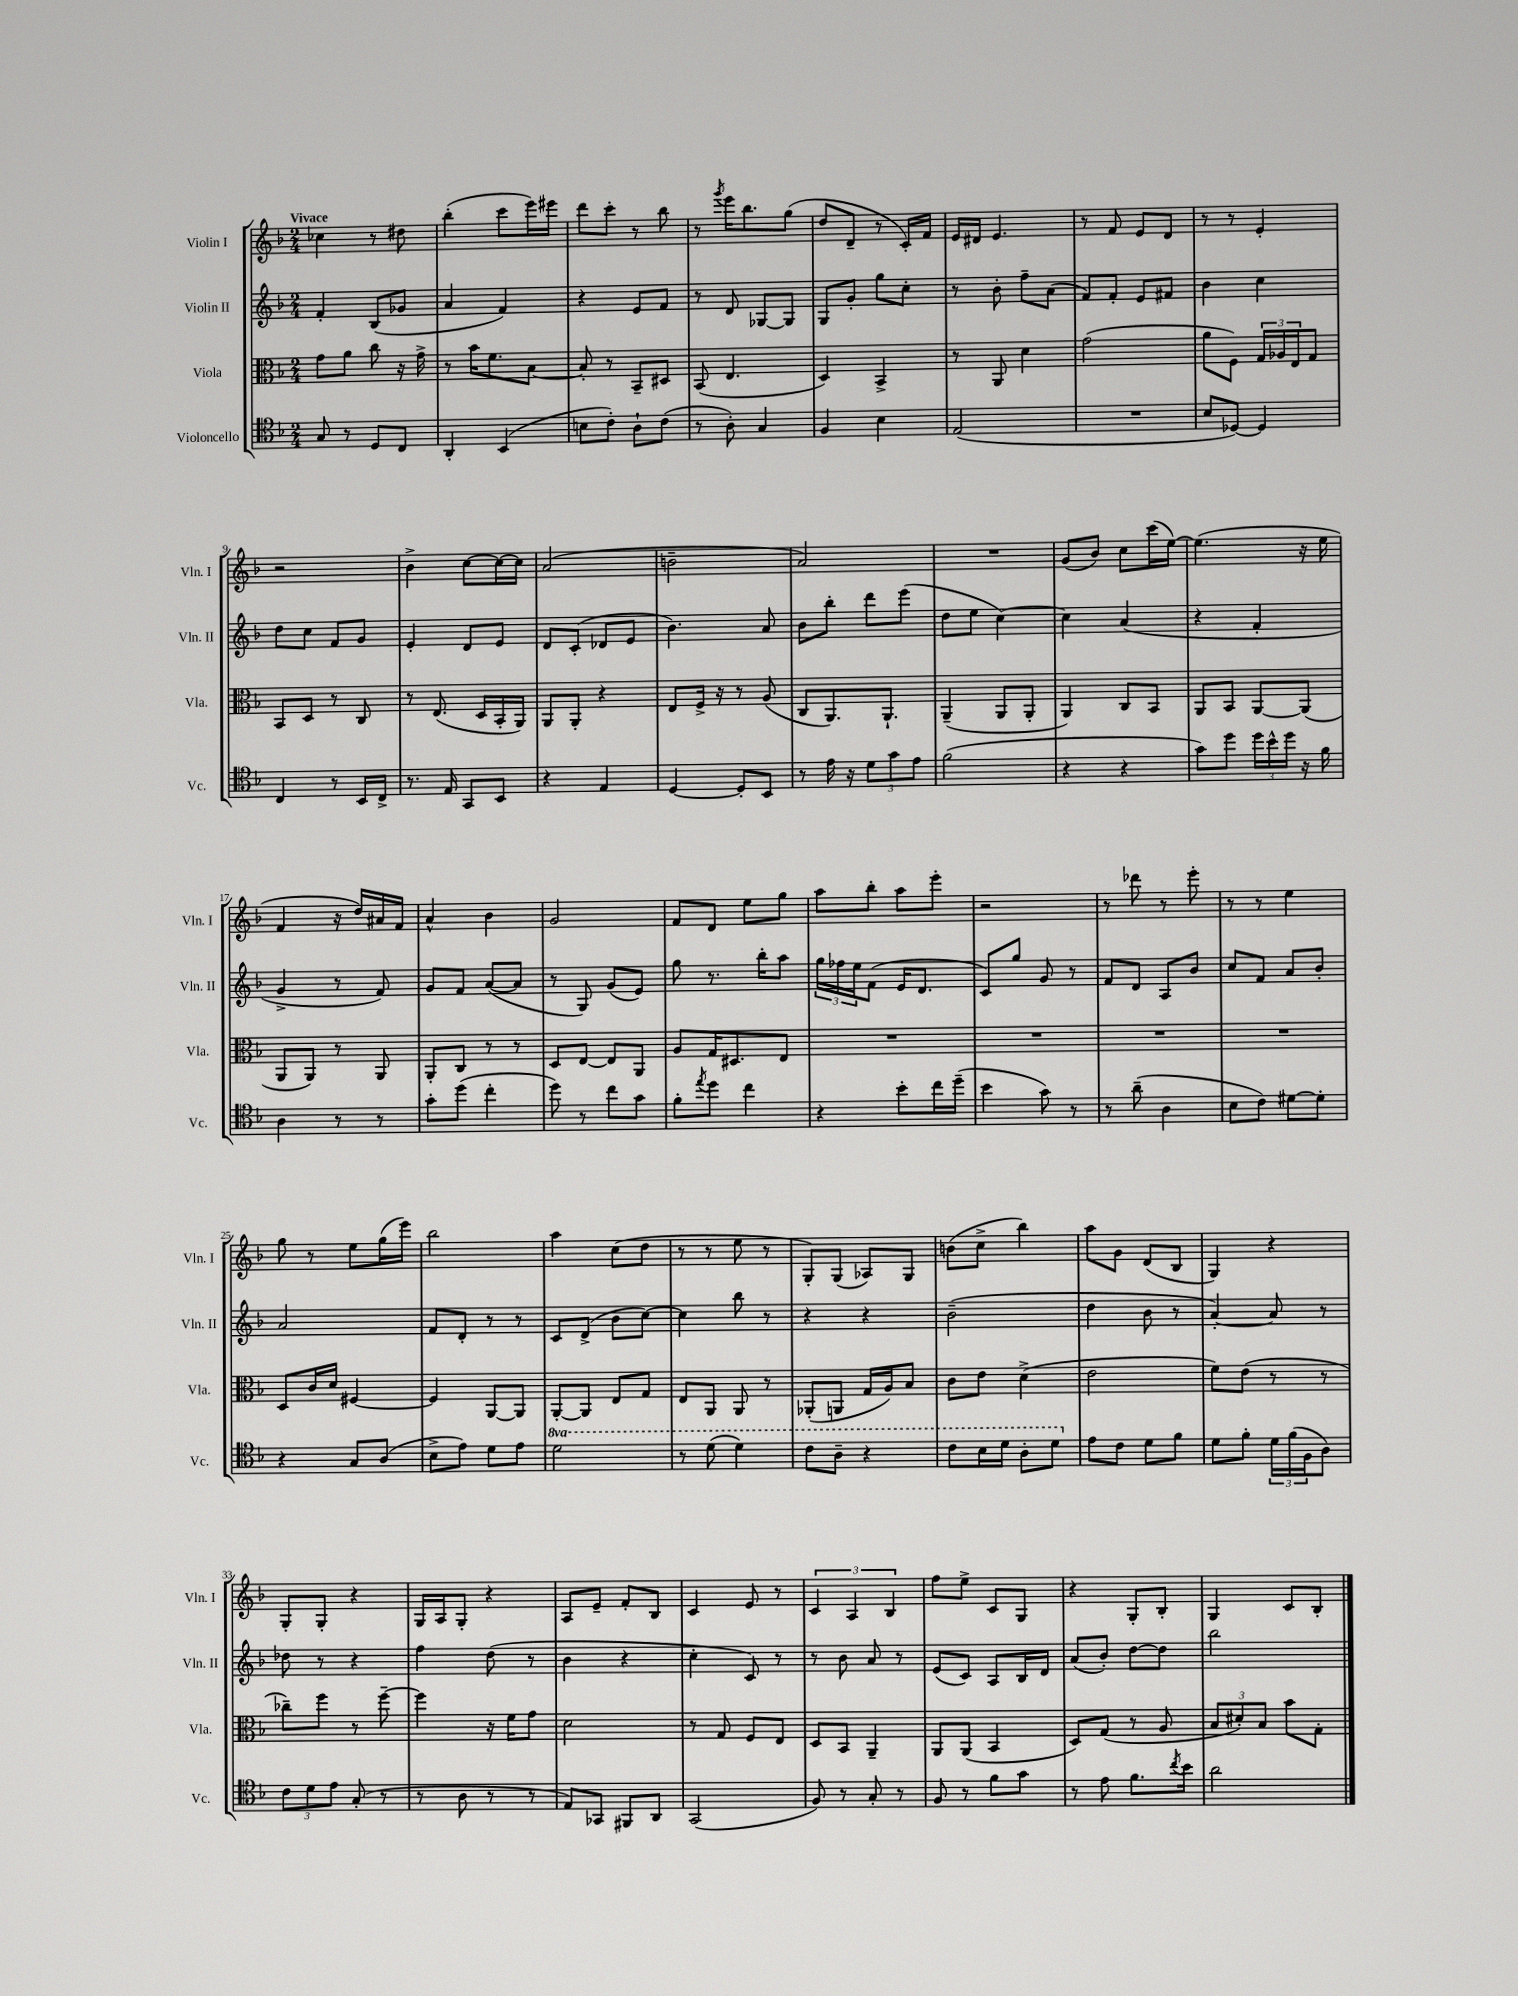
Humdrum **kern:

**kern	**kern	**kern	**kern
*staff4	*staff3	*staff2	*staff1
*clefC4	*clefC3	*clefG2	*clefG2
*k[b-]	*k[b-]	*k[b-]	*k[b-]
*M2/4	*M2/4	*M2/4	*M2/4
8G	8g	4f'	4cc-
8r	8a	.	.
8D	8cc	(8B-	8r
8C	16r	8g-	8dd#
.	16g^	.	.
=	=	=	=
4AA'	8r	4a	(4bb-'
.	16b-	.	.
.	8.f	.	.
(4BB-	.	4f)	8ccc
.	[8B-	.	16eee)
.	.	.	16eee#
=	=	=	=
8B	8B-']	4r	8ddd
8c')	8r	.	8ccc'
8A`	8BB-~	8e	8r
(8c	8D#	8f	8bb-
=	=	=	=
8r	(8BB-	8r	8r
.	.	.	8qggg
8A')	4.E	8d	16eee
.	.	.	8.bb-
4G	.	[8G-	.
.	.	8G-]	(8gg
=	=	=	=
4F	4D)	8G	8dd
.	.	8g'	8d~
4B-	4BB-^	8gg	8r
.	.	8cc'	16c')
.	.	.	16f
=	=	=	=
(2E	8r	8r	16e
.	.	.	16d#
.	8AA	8b-'	4.e
.	4d	8ff~	.
.	.	(8a	.
=	=	=	=
2r	(2g	8f)	8r
.	.	8f'	8f
.	.	8e	8e
.	.	8f#	8d
=	=	=	=
8B-	8a	4b-	8r
[8D-)	8F)	.	8r
4D-]	24G	4cc	4e'
.	24A-	.	.
.	24E	.	.
.	8G	.	.
=	=	=	=
4C	8BB-	8dd	2r
.	8D	8cc	.
8r	8r	8f	.
16BB-	8C	8g	.
16C^	.	.	.
=	=	=	=
8.r	8r	4e'	4b-^
.	(8.E	.	.
16E	.	.	.
8GG	.	8d	[8cc
.	16D	.	.
8BB-	16BB-'	8e	16cc_
.	16AA)	.	16cc]
=	=	=	=
4r	8AA	8d	(2a
.	8AA'	(8c'	.
4E	4r	8d-	.
.	.	8e	.
=	=	=	=
[4D	8E	4.b-)	2b~
.	16F^	.	.
.	16r	.	.
8D']	8r	.	.
8BB-	(8A	8a	.
=	=	=	=
8r	8C	8b-	2a)
16e	8.AA)	8bb-'	.
16r	.	.	.
12d	.	8ddd	.
.	8.AA`	.	.
12g	.	.	.
.	.	(8eee	.
12e	.	.	.
=	=	=	=
(2f	(4AA~	8dd	2r
.	.	8ee	.
.	8AA	[4cc)	.
.	8AA'	.	.
=	=	=	=
4r	4AA)	4cc]	(8g
.	.	.	8b-)
4r	8C	(4a	8cc
.	8BB-	.	(16ccc
.	.	.	[16ee)
=	=	=	=
8g)	8AA	4r	(4.ee]
8dd	8BB-	.	.
24dd	[8AA	4f'	.
24b-^^	.	.	.
24dd	.	.	.
16r	(8AA]	.	16r
16f	.	.	16ee
=	=	=	=
4A	8AA	4g^	4f
.	8AA)	.	.
8r	8r	8r	16r
.	.	.	16dd)
8r	8AA	8f)	16a#
.	.	.	16f
=	=	=	=
8g'	8AA'	8g	4a^^
(8dd	8C	8f	.
4cc'	8r	([8a	4b-
.	8r	8a]	.
=	=	=	=
8dd)	8D	8r	2g
8r	[8E	8G)	.
8cc	8E]	(8g	.
8g	8AA	8e)	.
=	=	=	=
8f'	8A	8gg	8f
8qee	.	.	.
8dd	16G	8.r	8d
.	8.D#	.	.
4cc	.	.	8ee
.	.	16bb-'	.
.	8E	8aa	8gg
=	=	=	=
4r	2r	24gg	8aa
.	.	24ff-	.
.	.	24ee	.
.	.	(8f	8bb-'
8b-'	.	16e	8aa
.	.	8.d	.
16cc	.	.	8eee'
(16dd~	.	.	.
=	=	=	=
4b-	2r	8c)	2r
.	.	8gg	.
8g)	.	8g	.
8r	.	8r	.
=	=	=	=
8r	2r	8f	8r
(8a~	.	8d	8ddd-
4A	.	8A	8r
.	.	8b-	8eee'
=	=	=	=
8B-	2r	8cc	8r
8c)	.	8f	8r
[8d#	.	8a	4ee
8d#']	.	8b-'	.
=	=	=	=
4r	8D	2a	8gg
.	16c	.	8r
.	16d	.	.
8G	[4F#	.	8ee
(8A	.	.	(16gg
.	.	.	16eee)
=	=	=	=
8B-^	4F#]	8f	2bb-
8e)	.	8d'	.
8d	[8AA	8r	.
8e	8AA]	8r	.
=	=	=	=
2dd	[8AA'	8c	4aa
.	8AA]	(8d^	.
.	8E	8b-	(8cc
.	8G	[8cc)	8dd
=	=	=	=
8r	8E	4cc]	8r
(8dd	8AA	.	8r
4dd)	8AA	8bb-	8ee
.	8r	8r	8r
=	=	=	=
8cc	(8AA-'	4r	8G')
8a~	8AA	.	(8G
4r	16G	4r	8A-)
.	16A)	.	.
.	8B-	.	8G
=	=	=	=
8cc	8c	(2b-~	(8b
16b-	8e	.	8cc^
16dd	.	.	.
8a'	(4d^	.	4bb-)
8dd	.	.	.
=	=	=	=
8e	2e	4dd	8aa
8c	.	.	8g
8d	.	8b-	(8d
8f	.	8r	8B-
=	=	=	=
8d	8f)	[4a')	4G)
8f'	(8e	.	.
24d	8r	8a]	4r
(24f	.	.	.
24F	.	.	.
8A)	8r	8r	.
=	=	=	=
12c	8cc-~)	8dd-	8G'
12d	.	.	.
.	8ff	8r	8G'
12e	.	.	.
(8G'	8r	4r	4r
8r	[8ff~	.	.
=	=	=	=
8r	4ff]	4ff	16G
.	.	.	16A
8A	.	.	8G'
8r	16r	(8dd	4r
.	16f	.	.
8r	8g	8r	.
=	=	=	=
8E)	2d	4b-	8A
8GG-	.	.	8e~
8FF#	.	4r	8f'
8AA	.	.	8B-
=	=	=	=
(2GG	8r	4cc'	4c
.	8G	.	.
.	8F	8c)	8e
.	8E	8r	8r
=	=	=	=
8F)	8D	8r	6c
8r	8BB-	8b-	.
.	.	.	6A
8G'	4AA~	8a	.
.	.	.	6B-
8r	.	8r	.
=	=	=	=
8F	8AA	(8e	8ff
8r	(8AA	8c)	8ee^
8f	4BB-	8A	8c
8g	.	16B-	8G
.	.	16d	.
=	=	=	=
8r	8D)	(8a	4r
8e	(8G	8b-')	.
8.f	8r	[8dd	8G'
.	8A	8dd]	8B-'
8qcc	.	.	.
16b-	.	.	.
=	=	=	=
2a	12B-	2bb-	4G
.	12d#')	.	.
.	12B-	.	.
.	8b-	.	8c
.	8G'	.	8B-'
==	==	==	==
*-	*-	*-	*-
